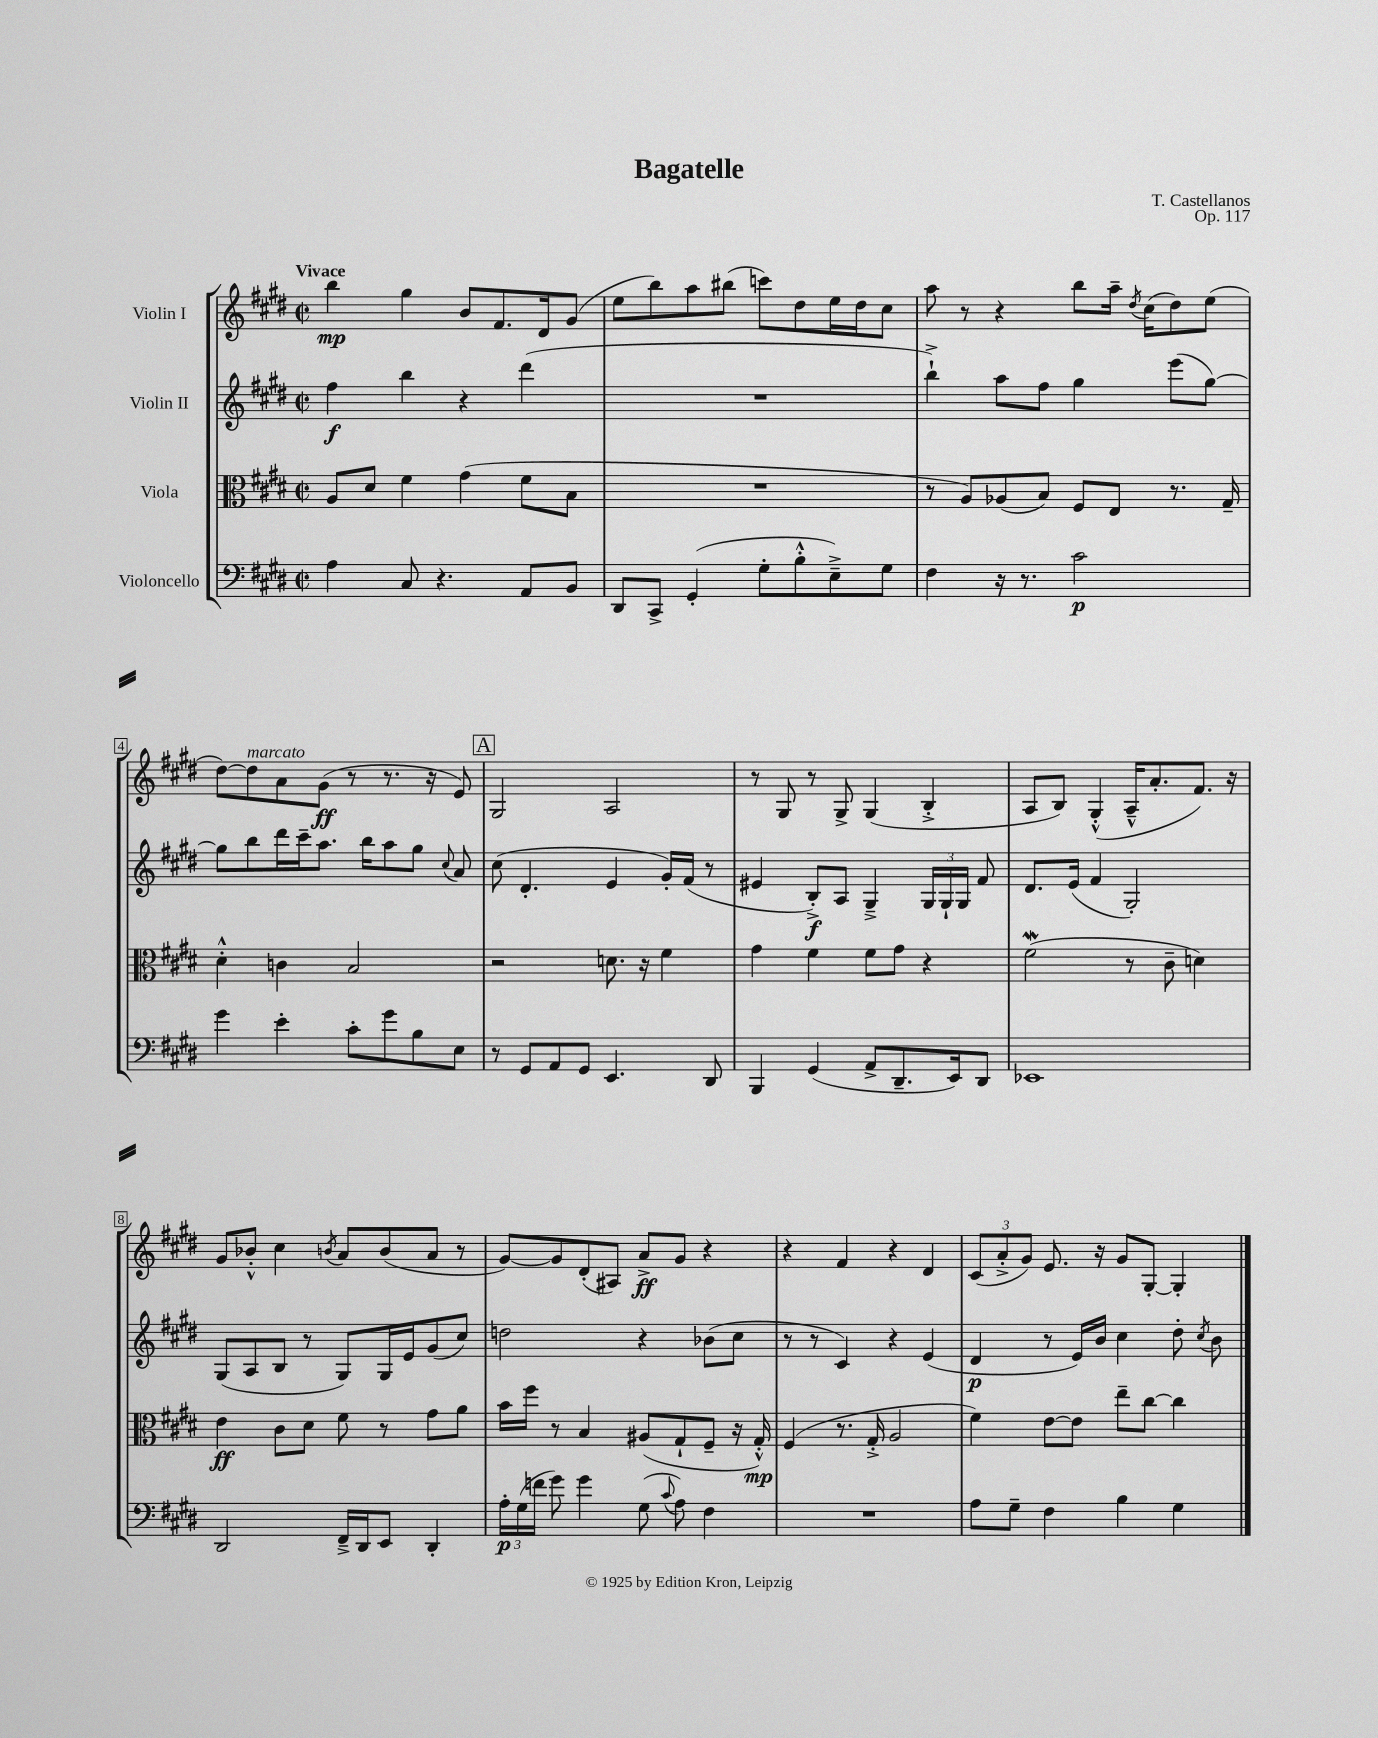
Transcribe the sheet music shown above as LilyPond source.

\header { title = "Bagatelle" composer = "T. Castellanos" opus = "Op. 117" }
<<
\new StaffGroup <<
\new Staff = "s0" \with { instrumentName = "Violin I" } {
    \clef treble \key e \major \defaultTimeSignature \time 2/2 \tempo "Vivace"
    \autoBeamOff b''4\mp gis''4 b'8[ fis'8. dis'16 gis'8]( |
    e''8[ b''8) a''8 bis''8]( c'''8[) dis''8 e''16 dis''16 cis''8] |
    a''8 r8 r4 b''8[ a''16]-- \acciaccatura { dis''8 } cis''16[( dis''8) e''8]( |
    dis''8[~) dis''8^\markup { \italic "marcato" } a'8 gis'8]\ff( r8 r8. r16 e'8) |
    \mark \markup { \box "A" } gis2 a2 |
    r8 gis8 r8 gis8-> gis4( b4-.-> |
    a8[ b8]) gis4-.-^( a16[---^ a'8.-. fis'8.]) r16 |
    gis'8[ bes'8]-.-^ cis''4 \acciaccatura { b'8 } a'8[ b'8( a'8] r8 |
    gis'8[~) gis'8 dis'8-.( ais8]) a'8[->\ff gis'8] r4 |
    r4 fis'4 r4 dis'4 |
    \tuplet 3/2 { cis'8[( a'8-.-> gis'8]) } e'8. r16 gis'8[ gis8]~-. gis4-. \bar "|." |
}
\new Staff = "s1" \with { instrumentName = "Violin II" } {
    \clef treble \key e \major \defaultTimeSignature \time 2/2
    \autoBeamOff fis''4\f b''4 r4 dis'''4( |
    R1 |
    b''4-!->) a''8[ fis''8] gis''4 e'''8[( gis''8]~) |
    gis''8[ b''8 dis'''16 cis'''16-- a''8.] b''16[ a''8 gis''8] \appoggiatura { cis''8 } a'8 |
    \mark \markup { \box "A" } cis''8( dis'4.-. e'4 gis'16[-.) fis'16]( r8 |
    eis'4 b8[-.->\f) a8] gis4---> \tuplet 3/2 { gis16[ gis16-! gis16] } fis'8 |
    dis'8.[ e'16]( fis'4 gis2-.) |
    gis8[( a8 b8] r8 gis8[) gis16 e'16 gis'8( cis''8]) |
    d''2 r4 bes'8[( cis''8] |
    r8 r8 cis'4) r4 e'4( |
    dis'4\p r8 e'16[) b'16] cis''4 dis''8-. \acciaccatura { cis''8 } b'8 \bar "|." |
}
\new Staff = "s2" \with { instrumentName = "Viola" } {
    \clef alto \key e \major \defaultTimeSignature \time 2/2
    \autoBeamOff a8[ dis'8] fis'4 gis'4( fis'8[ b8] |
    R1 |
    r8 a8[) aes8( b8]) fis8[ e8] r8. gis16-- |
    dis'4-.-^ c'4 b2 |
    \mark \markup { \box "A" } r2 d'8. r16 fis'4 |
    gis'4 fis'4 fis'8[ gis'8] r4 |
    fis'2\mordent( r8 cis'8-- d'4) |
    e'4\ff cis'8[ dis'8] fis'8 r8 gis'8[ a'8] |
    b'16[ fis''16] r8 b4 ais8[( gis8-! fis8]-- r16 gis16-.-^\mp) |
    fis4( r8. gis16-.-> a2 |
    fis'4) e'8[~ e'8] e''8[-- cis''8]~ cis''4 \bar "|." |
}
\new Staff = "s3" \with { instrumentName = "Violoncello" } {
    \clef bass \key e \major \defaultTimeSignature \time 2/2
    \autoBeamOff a4 cis8 r4. a,8[ b,8] |
    dis,8[ cis,8]-> gis,4-.( gis8[-. b8-.-^ e8--->) gis8] |
    fis4 r16 r8. cis'2\p |
    gis'4 e'4-. cis'8[-. gis'8 b8 e8] |
    \mark \markup { \box "A" } r8 gis,8[ a,8 gis,8] e,4. dis,8 |
    b,,4 gis,4( a,8[-> dis,8.-- e,16) dis,8] |
    ees,1 |
    dis,2 fis,16[---> dis,16 e,8] dis,4-. |
    \tuplet 3/2 { a16[-.\p gis16( f'16] } gis'8) gis'4 gis8( \appoggiatura { cis'8 } a8) fis4 |
    R1 |
    a8[ gis8]-- fis4 b4 gis4 \bar "|." |
}
>>
>>
\layout { \context { \Score \override BarNumber.stencil = #(make-stencil-boxer 0.1 0.3 ly:text-interface::print) } }
